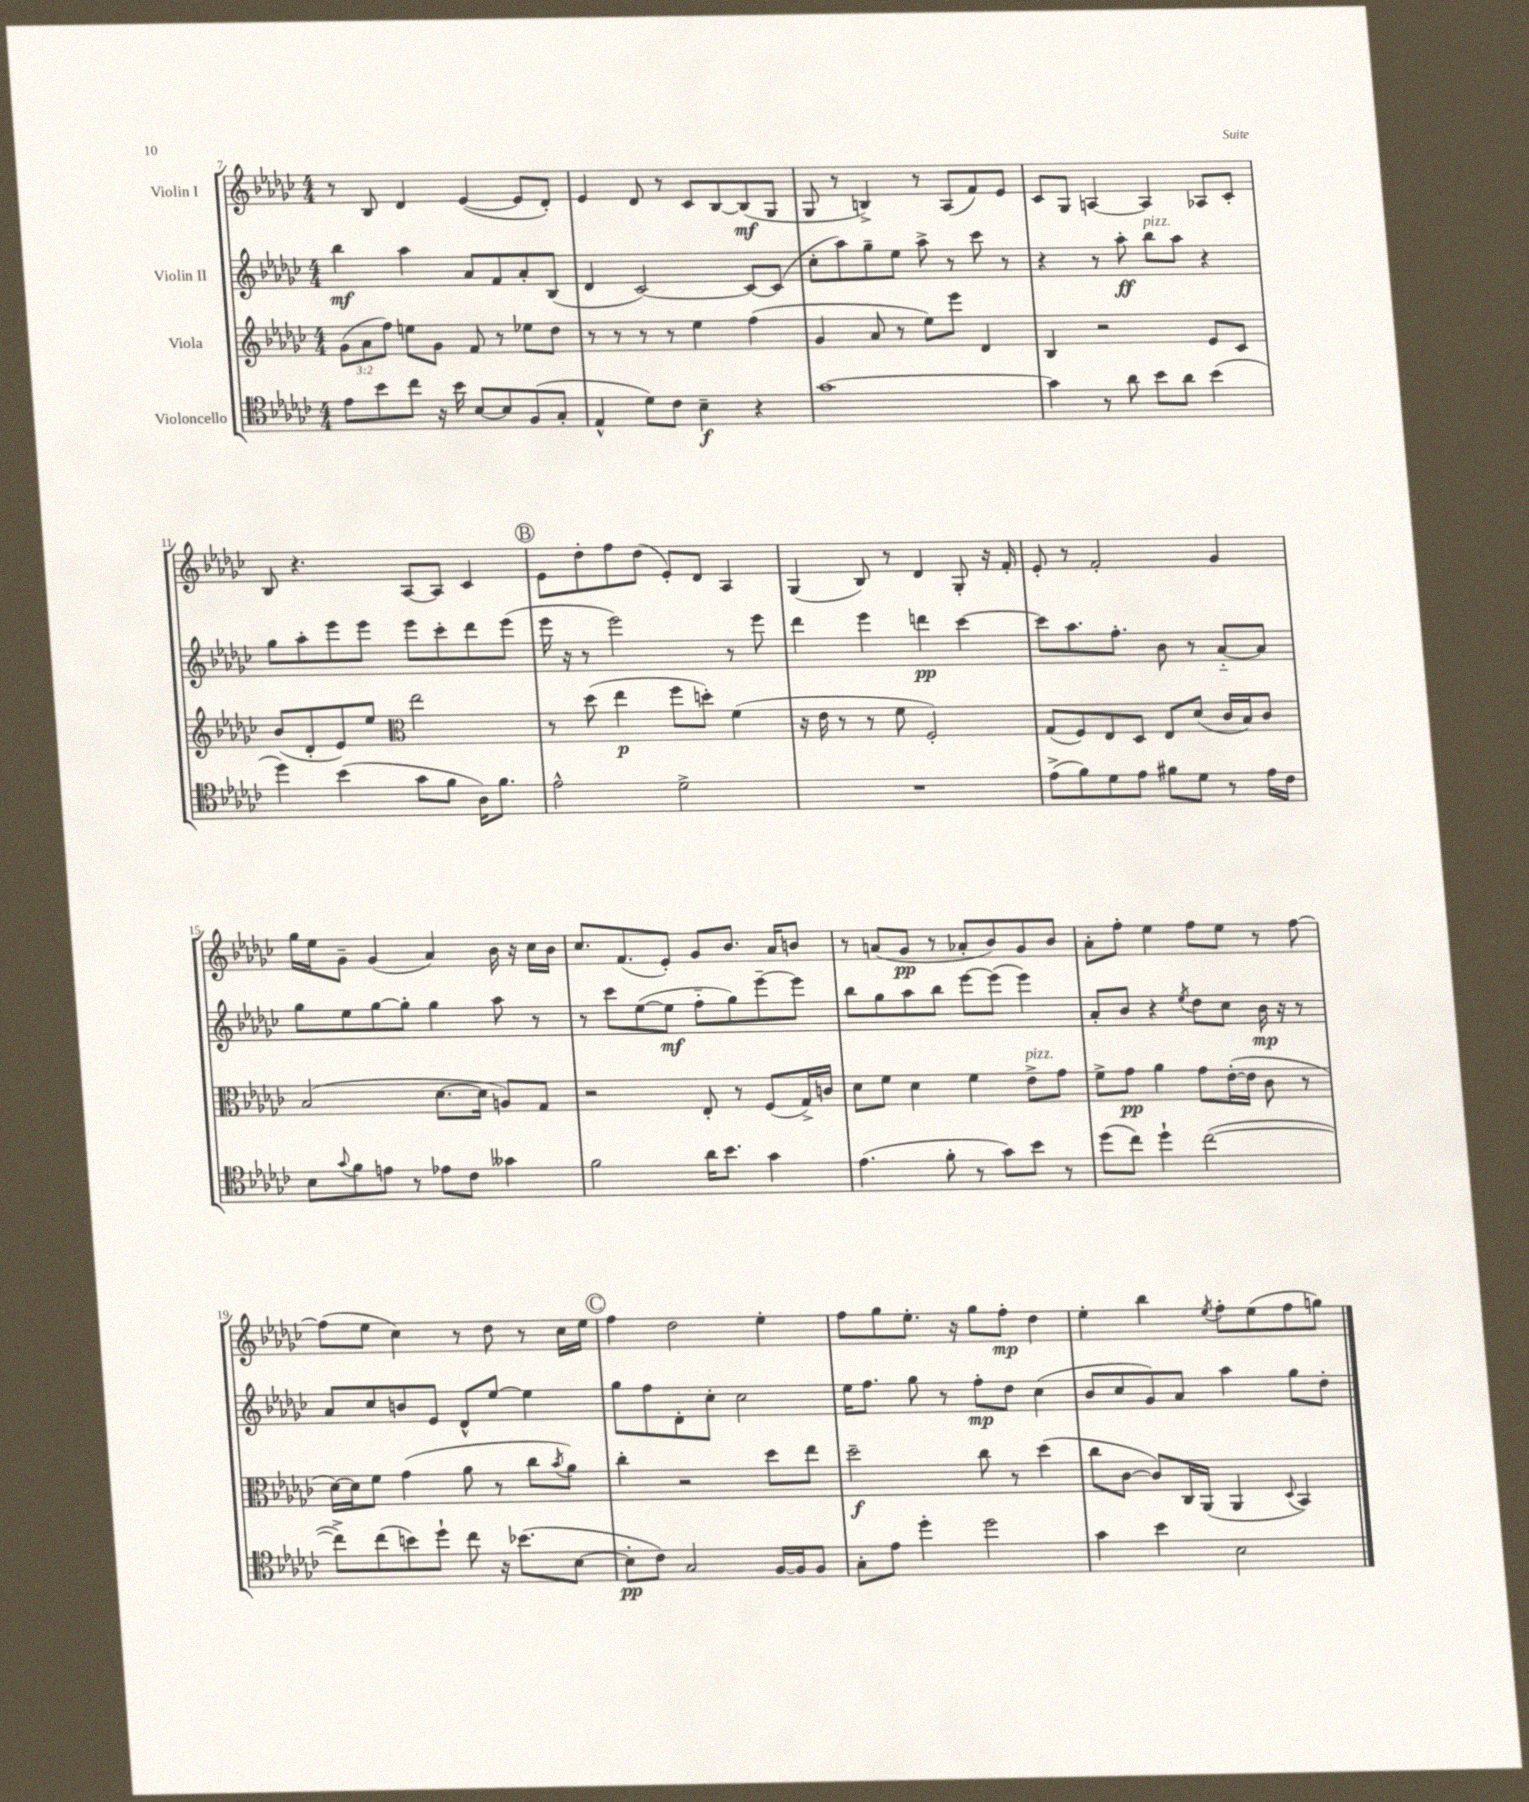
<<
\new StaffGroup <<
\new Staff = "s0" \with { instrumentName = "Violin I" } {
    \clef treble \key ges \major \numericTimeSignature \time 4/4
    r8 bes8 des'4 ees'4~( ees'8 des'8-.) |
    ees'4 des'8 r8 ces'8 bes8~ bes8\mf( ges8 |
    ges8 r8 b4->) r8 aes8( f'8) ees'8 |
    ces'8 ges8 a4~ a4 aes8 ces'8-. |
    bes8 r4. aes8~ aes8 ces'4 |
    \mark \markup { \circle "B" } ees'8 des''8-. f''8 des''8( ees'8-.) des'8 aes4 |
    ges4( bes8) r8 des'4 ges8-. r16 f'16-. |
    ees'8-. r8 f'2-. ges'4 |
    ges''16 ees''16 ges'8-- ges'4( aes'4) bes'16 r16 ces''16 bes'16 |
    ces''8. f'8.( ees'8-.) ges'8 bes'8. aes'16 b'8 |
    r8 a'8( ges'8\pp r8 aes'8-. bes'8) ges'8 bes'8 |
    aes'8-. f''8-. ees''4 f''8 ees''8 r8 f''8~ |
    f''8( ees''8 ces''4) r8 des''8 r8 ces''16 ees''16 |
    \mark \markup { \circle "C" } f''4 des''2 ees''4-. |
    f''8 ges''8 ees''8.-. r16 ges''8 f''8-.\mp des''4 |
    ees''4-. bes''4 \acciaccatura { ees''8 } f''8-. ees''8( f''8 g''8) \bar "|." |
}
\new Staff = "s1" \with { instrumentName = "Violin II" } {
    \clef treble \key ges \major \numericTimeSignature \time 4/4
    bes''4\mf aes''4 aes'8 f'8 aes'8-. bes8( |
    des'4 ces'2~) ces'8~ ces'8( |
    ces''8-. aes''8) ges''8-- ees''8 aes''8-> r8 ces'''8 r8 |
    r4 r8 aes''8-.\ff bes''8^\markup { \italic "pizz." } aes''8 r4 |
    ges''8 aes''8-. ees'''8 ees'''8 ees'''8 ces'''8-. des'''8 ees'''8( |
    \mark \markup { \circle "B" } ees'''16 r16 r8 ees'''2) r8 ees'''8 |
    des'''4 ees'''4 d'''4\pp ces'''4~ |
    ces'''8 aes''8. f''8.-. bes'8 r8 aes'8~-_ aes'8 |
    ges''8 ees''8 ges''8~ ges''8-. ges''4 aes''8 r8 |
    r8 ces'''8 ees''8~( ees''8\mf f''8-_ ges''8) ees'''8~-- ees'''8 |
    bes''8 ges''8 aes''8 bes''8 ees'''8~ ees'''8( ees'''4) |
    aes'8-. bes'8 r4 \acciaccatura { ees''8 } des''8 ces''8 bes'16\mp r16 r8 |
    aes'8 ces''8 b'8 ees'8 des'8-^ ees''8~ ees''4 |
    \mark \markup { \circle "C" } ges''8 f''8 des'8-. ces''8-. ces''2 |
    ees''16 f''8. ges''8 r8 f''8-.\mp des''8 ces''4( |
    bes'8 ces''8 ges'8) aes'8 aes''4 ges''8 des''8-. \bar "|." |
}
\new Staff = "s2" \with { instrumentName = "Viola" } {
    \clef treble \key ges \major \numericTimeSignature \time 4/4 \override Staff.TupletNumber.text = #tuplet-number::calc-fraction-text
    \tuplet 3/2 { ges'8( aes'8 f''8) } e''8 ges'8 f'8 r8 ees''8 des''8 |
    r8 r8 r8 r8 ees''4 f''4( |
    ges'4 aes'8 r8 ees''8) ees'''8 des'4 |
    bes4 r2 ees'8 ces'8 |
    bes'8( des'8-. ees'8) ees''8 \clef alto ees''2 |
    \mark \markup { \circle "B" } r8 des''8( ees''4\p f''8 d''8-.) f'4( |
    r16 ees'16 r8 r8 f'8 f2-.) |
    ges8( f8) ees8 des8 ees8 des'8( ces'16 bes16) ces'8 |
    bes2( des'8.~ des'16 a8) ges8 |
    r2 ees8-. r8 f8( ges16->) c'16 |
    des'8 f'8 des'4 f'4 ees'8->^\markup { \italic "pizz." } ges'8 |
    f'8-> ges'8\pp aes'4 ges'8 ees'16~-.( ees'16 ces'8 r8 |
    des'16~) des'16 f'8 ges'4( aes'8 r8 ces''8 \acciaccatura { bes'8 } aes'8) |
    \mark \markup { \circle "C" } ces''4-. r2 des''8 ees''8 |
    des''2--\f ces''8 r8 des''4( |
    ces''8 ces'8~ ces'8) ces16 aes,16( aes,4 \appoggiatura { des8 } bes,4) \bar "|." |
}
\new Staff = "s3" \with { instrumentName = "Violoncello" } {
    \clef tenor \key ges \major \numericTimeSignature \time 4/4
    ees'8 bes'8 ces''8 r16 bes'16 bes8~ bes8 f8( ges8-. |
    ees4-^ des'8) ces'8 bes4--\f r4 |
    ges'1~ |
    ges'4 r8 aes'8 bes'8 aes'8 bes'4( |
    des''4) bes'4( ges'8 f'8 aes16) f'8. |
    \mark \markup { \circle "B" } ees'2-^ des'2-> |
    R1 |
    ees'8->( f'8) des'8 ees'8 fis'8 des'8 r8 ees'16 ces'16 |
    bes8 \appoggiatura { ges'8 } f'8 e'8 r8 ees'8 ces'8 geses'4 |
    f'2 aes'16 bes'8. ges'4 |
    ees'4.( f'8-. r8 ges'8) bes'8 r8 |
    des''8( ces''8) des''4-! ces''2~( |
    ces''8->) ces''8( b'8) des''8-! ces''8 r16 bes'8.( bes8~ |
    \mark \markup { \circle "C" } bes8-.\pp ces'8) ges2 f16~ f16 f8 |
    ges8-. ees'8 des''4-. des''2 |
    ges'4 bes'4 bes2 \bar "|." |
}
>>
>>
\layout { \context { \Score currentBarNumber = #7 } }
